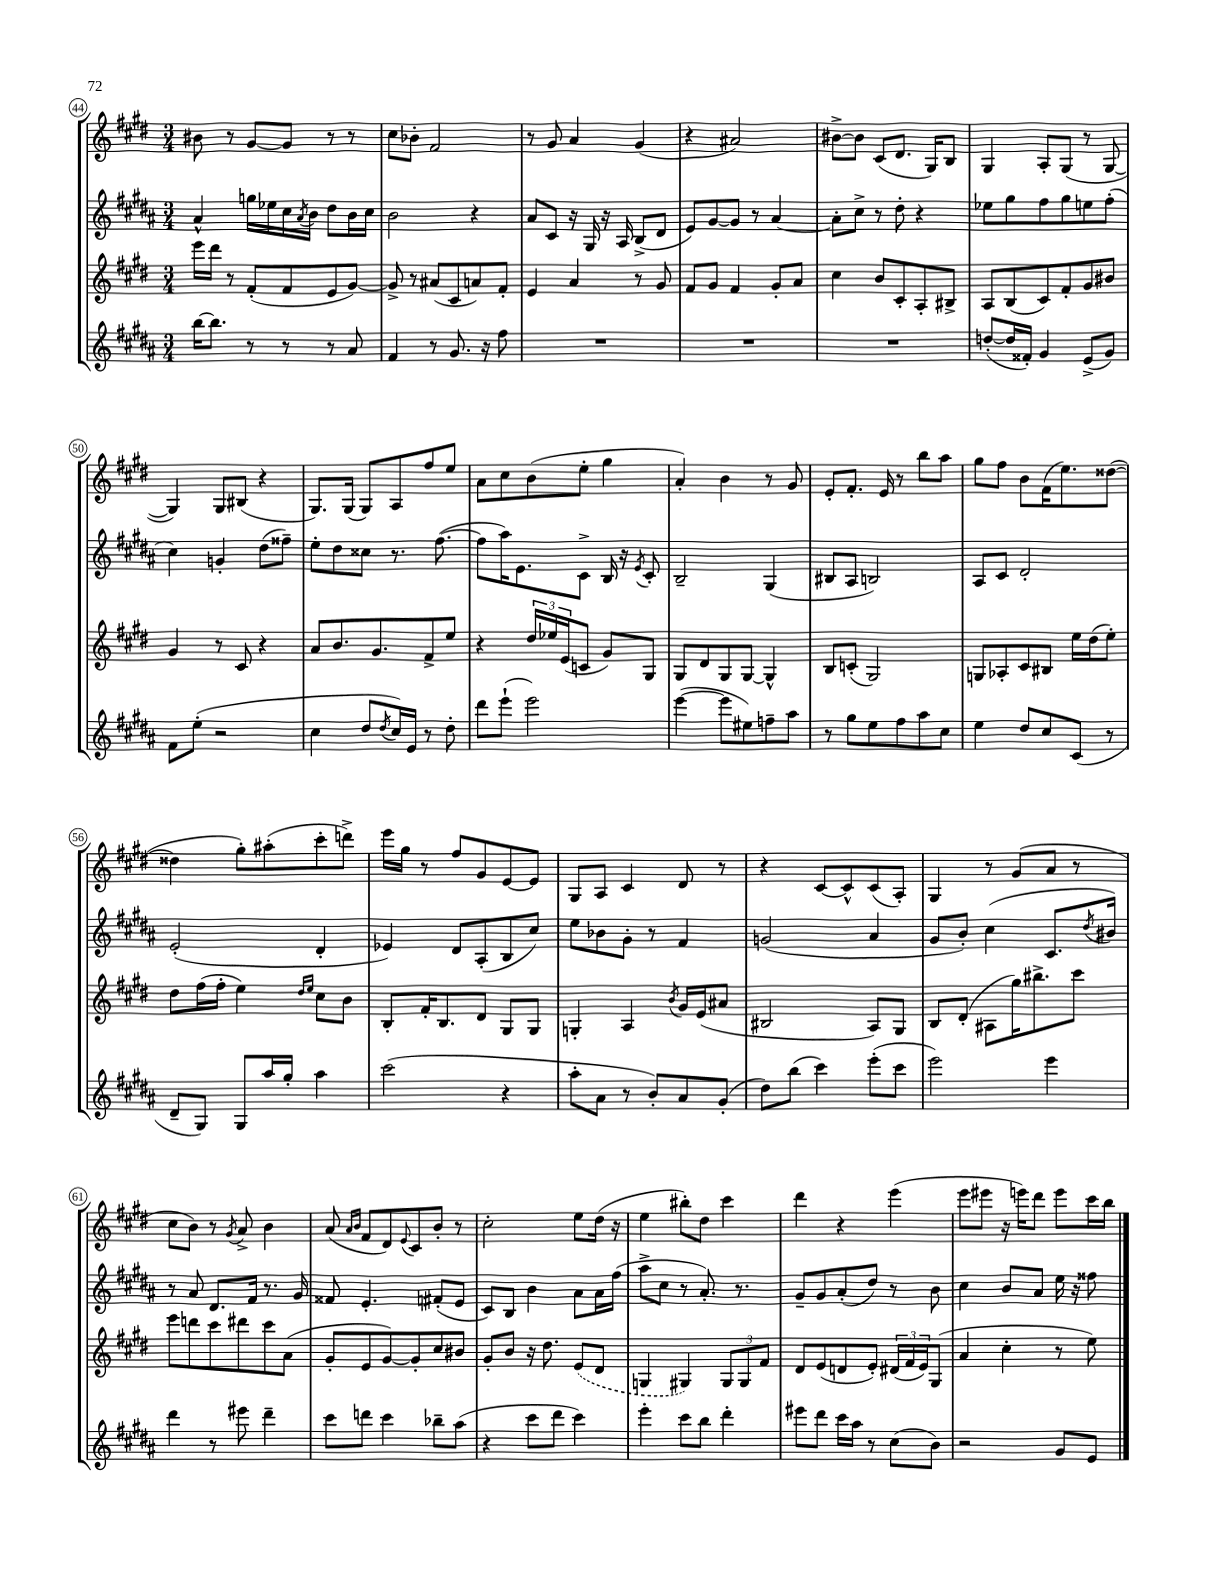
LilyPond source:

<<
\new StaffGroup <<
\new Staff = "s0" {
    \clef treble \key e \major \numericTimeSignature \time 3/4
    bis'8 r8 gis'8~ gis'8 r8 r8 |
    cis''8 bes'8-. fis'2 |
    r8 gis'8 a'4 gis'4( |
    r4 ais'2) |
    bis'8~-> bis'8 cis'8( dis'8. gis16) b8 |
    gis4 a8-. gis8( r8 gis8~ |
    gis4) gis8 bis8( r4 |
    gis8.) gis16( gis8) a8 fis''8 e''8 |
    a'8 cis''8 b'8( e''8-. gis''4 |
    a'4-.) b'4 r8 gis'8 |
    e'8-. fis'8.-. e'16 r8 b''8 a''8 |
    gis''8 fis''8 b'8 fis'16( e''8.) disis''8~( |
    disis''4 gis''8-.) ais''8-.( cis'''8-. d'''8->) |
    e'''16 gis''16 r8 fis''8 gis'8 e'8~ e'8 |
    gis8 a8 cis'4 dis'8 r8 |
    r4 cis'8~ cis'8-^ cis'8( a8-.) |
    gis4 r8 gis'8( a'8 r8 |
    cis''8 b'8) r8 \acciaccatura { gis'8 } a'8-> b'4 |
    a'8( \grace { a'16 b'16 } fis'8 dis'8) \appoggiatura { e'8 } cis'8 b'8-. r8 |
    cis''2-. e''8 dis''16( r16 |
    e''4 bis''8-.) dis''8 cis'''4 |
    dis'''4 r4 e'''4( |
    e'''8 eis'''8 r16 e'''16) dis'''8 e'''8 cis'''16 b''16 \bar "|." |
}
\new Staff = "s1" {
    \clef treble \key b \major \numericTimeSignature \time 3/4
    ais'4-^ g''16 ees''16 cis''16 \acciaccatura { ais'8 } b'16 dis''8 b'16 cis''16 |
    b'2 r4 |
    ais'8 cis'8 r16 gis16 r16 ais16 b8->( dis'8 |
    e'8) gis'8~ gis'8 r8 ais'4~ |
    ais'8-. cis''8-> r8 dis''8-. r4 |
    ees''8 gis''8 fis''8 gis''8 e''8 fis''8-.( |
    cis''4) g'4-. dis''8( fisis''8--) |
    e''8-. dis''8 cisis''8 r8. fis''8.~( |
    fis''8 ais''16) e'8. cis'8-> b16 r16 \acciaccatura { e'8 } cis'8-. |
    b2-- gis4( |
    bis8 ais8 b2) |
    ais8 cis'8 dis'2-. |
    e'2-.( dis'4-. |
    ees'4) dis'8 ais8-.( b8 cis''8) |
    e''8 bes'8 gis'8-. r8 fis'4 |
    g'2( ais'4 |
    gis'8 b'8-.) cis''4( cis'8. \acciaccatura { dis''8 } bis'16) |
    r8 ais'8 dis'8. fis'16 r8. gis'16 |
    fisis'8 e'4.-. fis'8-.( e'8 |
    cis'8) b8 b'4 ais'8 ais'16 fis''16( |
    ais''8-> cis''8 r8 ais'8.-.) r8. |
    gis'8-- gis'8 ais'8-.( dis''8) r8 b'8 |
    cis''4 b'8 ais'8 e''16 r16 fisis''8 \bar "|." |
}
\new Staff = "s2" {
    \clef treble \key e \major \numericTimeSignature \time 3/4
    e'''16 dis'''16 r8 fis'8-.( fis'8 e'8 gis'8~) |
    gis'8-> r8 ais'8( cis'8 a'8) fis'8-. |
    e'4 a'4 r8 gis'8 |
    fis'8 gis'8 fis'4 gis'8-. a'8 |
    cis''4 b'8 cis'8-. a8-. bis8-> |
    a8 b8( cis'8) fis'8-. gis'8 bis'8 |
    gis'4 r8 cis'8 r4 |
    a'8 b'8. gis'8. fis'8-> e''8 |
    r4 \tuplet 3/2 { dis''16 ees''16 e'16( } c'8 gis'8) gis8 |
    gis8 dis'8 gis8 gis8~ gis4-^ |
    b8 c'8-.( gis2) |
    g8 aes8-. cis'8 bis8 e''16 dis''16( e''8-.) |
    dis''8 fis''16( fis''16-. e''4) \grace { dis''16 e''16 } cis''8 b'8 |
    b8-. fis'16-. b8. dis'8 gis8 gis8 |
    g4-. a4 \acciaccatura { b'8 } gis'16 e'16( ais'8 |
    bis2 a8) gis8 |
    b8 dis'8-.( ais8 gis''16) bis''8.-> cis'''8 |
    e'''8 d'''8 cis'''8 dis'''8 cis'''8 a'8( |
    gis'8-. e'8 gis'8~) gis'8-. cis''8 bis'8 |
    gis'8-. b'8 r16 dis''8. \once \slurDashed e'8( dis'8 |
    g4 gis4) \tuplet 3/2 { gis8 gis8 fis'8 } |
    dis'8 e'8( d'8 e'8-.) \tuplet 3/2 { dis'16( fis'16 e'16) } gis8( |
    a'4 cis''4-. r8 e''8) \bar "|." |
}
\new Staff = "s3" {
    \clef treble \key b \major \numericTimeSignature \time 3/4
    b''16~ b''8. r8 r8 r8 ais'8 |
    fis'4 r8 gis'8. r16 fis''8 |
    R2. |
    R2. |
    R2. |
    d''8~-.( d''16 fisis'16-.) gis'4 e'8->( gis'8) |
    fis'8 e''8-.( r2 |
    cis''4 dis''8 \acciaccatura { dis''8 } cis''16) e'16 r8 dis''8-. |
    dis'''8 e'''8-!( e'''2) |
    e'''4~( e'''8 eis''8) f''8-- ais''8 |
    r8 gis''8 e''8 fis''8 ais''8 cis''8 |
    e''4 dis''8 cis''8 cis'8( r8 |
    dis'8-- gis8) gis8 ais''16 gis''16-. ais''4 |
    cis'''2( r4 |
    ais''8-. ais'8 r8 b'8-.) ais'8 gis'8-.( |
    dis''8) b''8( cis'''4) e'''8-.( cis'''8 |
    e'''2) e'''4 |
    dis'''4 r8 eis'''8 dis'''4-- |
    cis'''8 d'''8 cis'''4 bes''8-- ais''8( |
    r4 cis'''8 dis'''8 cis'''4) |
    e'''4-. cis'''8 b''8 dis'''4-. |
    eis'''8 dis'''8 cis'''16 ais''16 r8 cis''8( b'8) |
    r2 gis'8 e'8 \bar "|." |
}
>>
>>
\layout { \context { \Score currentBarNumber = #44 \override BarNumber.stencil = #(make-stencil-circler 0.1 0.3 ly:text-interface::print) } }
